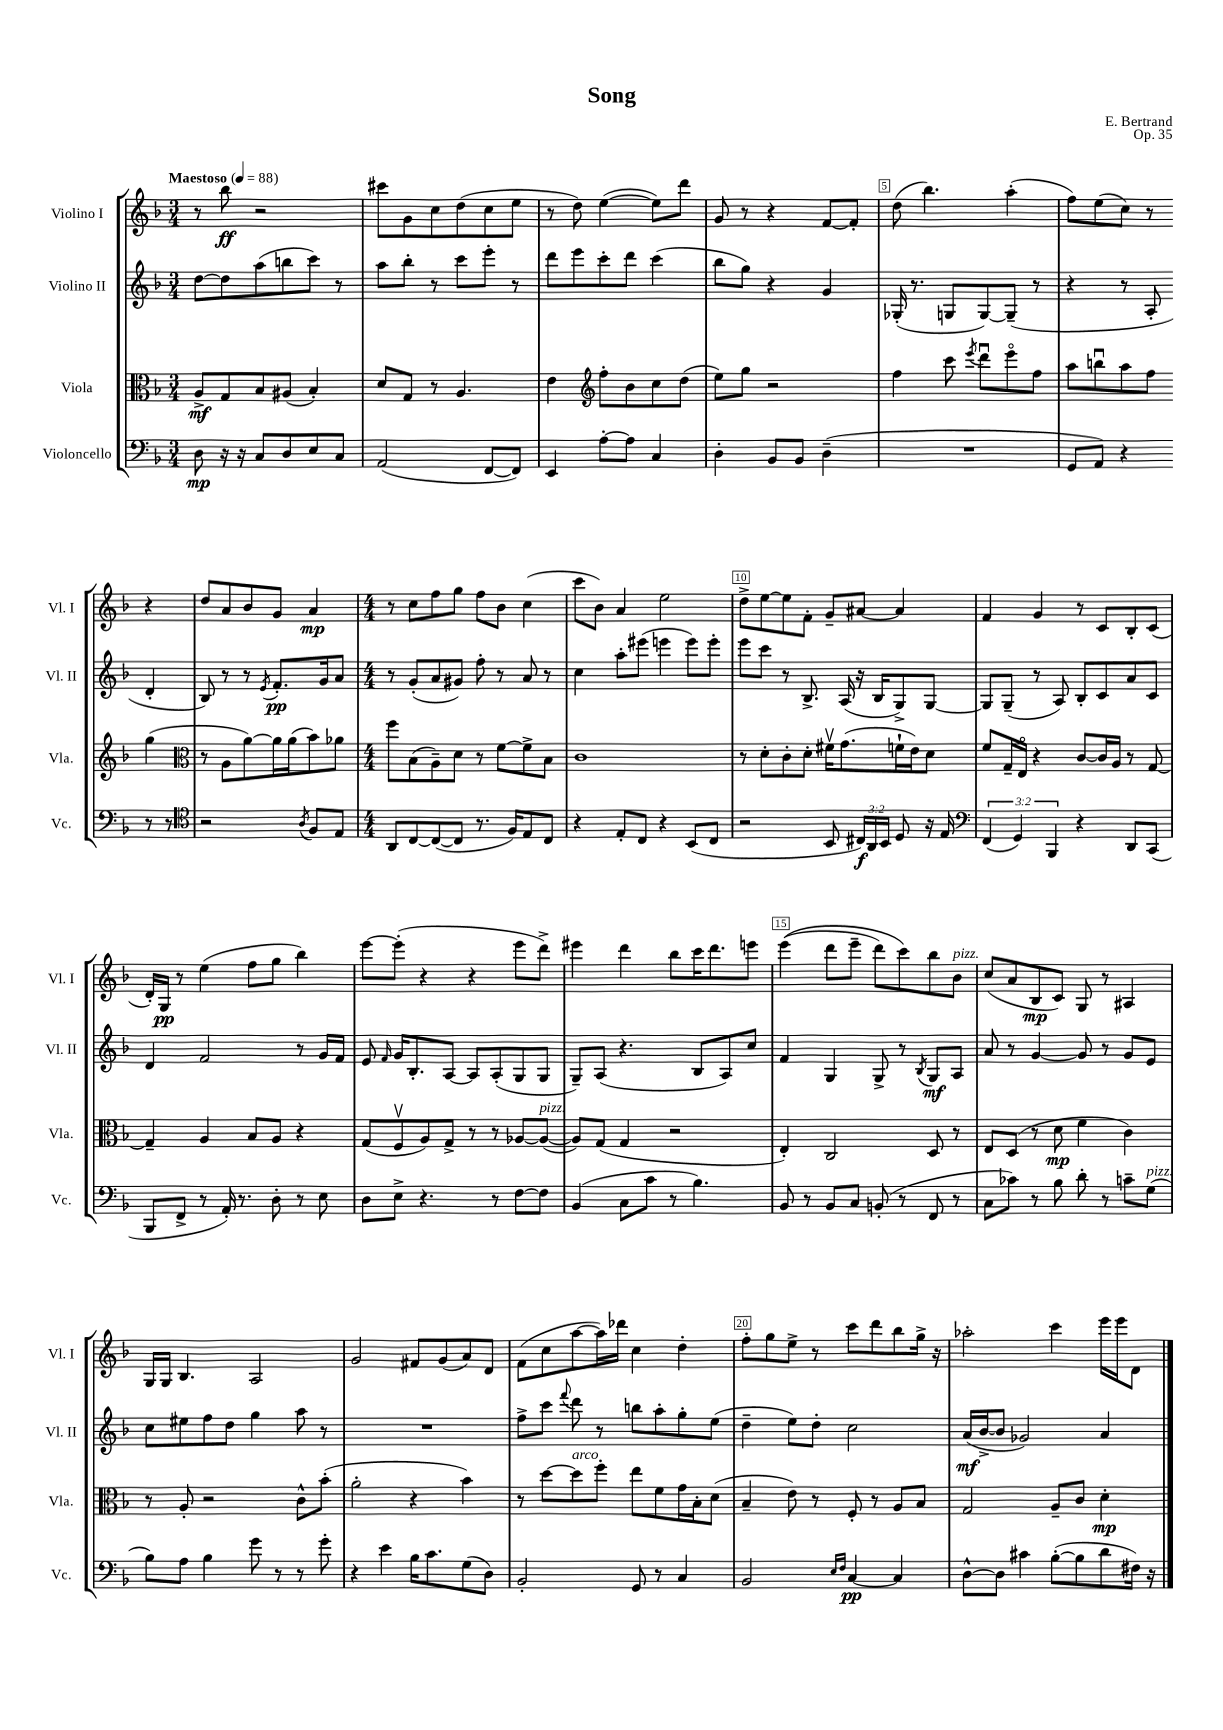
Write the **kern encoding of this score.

**kern	**kern	**kern	**kern
*staff4	*staff3	*staff2	*staff1
*clefF4	*clefC3	*clefG2	*clefG2
*k[b-]	*k[b-]	*k[b-]	*k[b-]
*M3/4	*M3/4	*M3/4	*M3/4
*MM88	*MM88	*MM88	*MM88
8D\	8A^/L	[8dd\L	8r
16r	8G/	8dd\]	8bb-\
16r	.	.	.
8C/L	8B-/	(8aa\	2r
8D/	(8A#/J	8bb\	.
8E/	4B-'/)	8ccc\J)	.
8C/J	.	8r	.
=	=	=	=
(2AA/	8d/L	8aa\L	8ccc#\L
.	8G/J	8bb-'\J	8g\
.	8r	8r	8cc\
.	4.A/	8ccc\L	(8dd\
[8FF/L	.	8eee'\J	8cc\
8FF/]J)	.	8r	8ee\J
=	=	=	=
4EE/	4e\	8ddd\L	8r
.	.	8eee\	8dd\)
*	*clefG2	*	*
[8A'\L	8ff'\L	8ccc'\	([4ee\
8A\]J	8b-\	8ddd\J	.
4C/	8cc\	(4ccc\	8ee\]L)
.	(8dd\J	.	8ddd\J
=	=	=	=
4D'\	8ee\L)	8bb-\L	8g/
.	8gg\J	8gg\J)	8r
8BB-/L	2r	4r	4r
8BB-/J	.	.	.
(4D~\	.	4g/	[8f/L
.	.	.	8f'/]J
=	=	=	=
2.r	4ff\	(16G-'/	(8dd\
.	.	8.r	.
.	.	.	4.bb-\)
.	8ccc\	8G/L	.
.	8qeee/	.	.
.	8dddu\L	[8G/)	.
.	8eeeo\	(8G~/]J	(4aa'\
.	8ff\J	8r	.
=	=	=	=
8GG/L	8aa\L	4r	8ff\L)
8AA/J)	8bbu\	.	(8ee\
4r	8aa\	8r	8cc\J)
.	8ff\J	8A'/	8r
8r	(4gg\	4d'/	4r
8r	.	.	.
=	=	=	=
*clefC4	*clefC3	*	*
2r	8r	8B-/)	8dd/L
.	8A\L	8r	8a/
.	[8a\)	8r	8b-/
.	.	8qe/	.
.	16a\]L	8.f'/L	8g/J
.	(16a\J	.	.
8qA/	.	.	.
8F/L	8b-\)	.	4a/
.	.	16g/k	.
8E/J	8a-\J	8a/J	.
=	=	=	=
*M4/4	*M4/4	*M4/4	*M4/4
8AA/L	8ff\L	8r	8r
[8C/	(8B-\	(8g'/L	8cc\L
(8C/_	8A~\)	8a/	8ff\
8C/]J	8d\J	8g#/J)	8gg\J
8.r	8r	8ff'\	8ff\L
.	[8f\L	8r	8b-\J
16F/LK)	.	.	.
8E/	8f^\]	8a/	(4cc\
8C/J	8B-\J	8r	.
=	=	=	=
4r	1c	4cc\	8ccc\L
.	.	.	8b-\J)
8E'/L	.	8aa'\L	4a/
8C/J	.	(8eee#\J	.
4r	.	4eee\	2ee\
(8BB-/L	.	8eee\L)	.
8C/J	.	8eee'\J	.
=	=	=	=
2r	8r	8eee\L	8dd^\L
.	8d'\L	8ccc\J	[8ee\
.	8c'\	8r	8ee\]
.	8d'\J	8.B-^/	8f'\J
8BB-/	16f#v\LK	.	8g~/L
.	(8.g\	(16A/	.
24C#/LL)	.	16r	[8a#/J
24AA/	.	.	.
.	.	16B-/LK	.
24BB-/JJ	.	.	.
8D/	16f`\L	8G^/)	4a#/]
.	16e\J)	.	.
16r	8d\J	[8G/J	.
16E/	.	.	.
=	=	=	=
*clefF4	*	*	*
(6FF/	8f/L	8G/]L	4f/
.	16G~/L	(8G~/J	.
6GG/)	.	.	.
.	16Eo/JJ	.	.
.	4r	8r	4g/
6BBB-/	.	.	.
.	.	8A/)	.
4r	[8c/L	8B-'/L	8r
.	16c/]L	8c/	8c/L
.	16A/JJ	.	.
8DD/L	8r	8a/	8B-'/
(8CC/J	[8G/	8c/J	(8c/J
=	=	=	=
8BBB-/L	4G~/]	4d/	16d'/LL)
.	.	.	16G/JJ
8FF^/J	.	.	8r
8r	4A/	2f/	(4ee\
16AA'/)	.	.	.
8.r	.	.	.
.	8B-/L	.	8ff\L
8D'\	8A/J	.	8gg\J
8r	4r	8r	4bb-\)
8E\	.	16g/LL	.
.	.	16f/JJ	.
=	=	=	=
8D\L	(8G/L	8e/	[8eee\L
.	.	16qqf/	.
8E^\J	8Fv/	16g/LK	(8eee'\]J
.	.	8.B-'/	.
4.r	8A/)	.	4r
.	8G^/J	[8A/J	.
.	8r	8A/]L	4r
8r	8r	(8A'/	.
[8F\L	[8A-/L	8G/	8eee\L
8F\]J	(8A-/_J	8G/J	8ddd^\J)
=	=	=	=
(4BB-/	8A-/]L)	8G~/L)	4eee#\
.	(8G/J	(8A/J	.
8C\L	4G/	4.r	4ddd\
8c\J	.	.	.
8r	2r	.	8bb-\L
4.B-\)	.	8B-/L	16ccc\K
.	.	.	8.ddd\
.	.	8A/)	.
.	.	8cc/J	8eee\J
=	=	=	=
8BB-/	4E'/)	4f/	&((4eee\
8r	.	.	.
8BB-/L	2C/	4G/	8ddd\L
8C/J	.	.	8eee~\J
(8BB'/	.	8G^/	8ddd\L)
8r	.	8r	8ccc\&)
.	.	8qB-/	.
8FF/	8D/	8G/L	8bb-\
8r	8r	8A/J	8b-\J
=	=	=	=
8C\L	8E/L	8a/	(8cc/L
8c-\J)	(8D/J	8r	8a/
8r	8r	[4g/	8B-/
8B-\	8d\	.	8c/J)
8d'\	4f\	8g/]	8G/
8r	.	8r	8r
8c~\L	4c\)	8g/L	4A#/
(8G\J	.	8e/J	.
=	=	=	=
8B-\L)	8r	8cc\L	16G/LL
.	.	.	16G/JJ
8A\J	8A'/	8ee#\	4.B-/
4B-\	2r	8ff\	.
.	.	8dd\J	.
8g\	.	4gg\	2A/
8r	.	.	.
8r	8c^^\L	8aa\	.
8g'\	(8b-'\J	8r	.
=	=	=	=
4r	2a'\	1r	2g/
4e\	.	.	.
16B-\LK	4r	.	8f#/L
8.c\	.	.	.
.	.	.	(8g/
(8G\	4b-\)	.	8a/)
8D\J)	.	.	8d/J
=	=	=	=
2BB-'/	8r	8ff^\L	(8f\L
.	[8dd\L	8ccc\J	8cc\
.	.	8qqfff/	.
.	8dd\]	8ddd\	[8aa\
.	8ff'\J	8r	16aa\]L)
.	.	.	16ddd-\JJ
8GG/	8ee\L	8bb\L	4cc\
8r	8f\	8aa'\	.
4C/	16g\L	8gg'\	4dd'\
.	16B-'\J	.	.
.	(8d\J	(8ee\J	.
=	=	=	=
2BB-/	4B-~/	4dd~\	8ff'\L
.	.	.	8gg\
.	8e\)	8ee\L)	8ee^\J
.	8r	8dd'\J	8r
16qqE/LL	.	.	.
16qqF/JJ	.	.	.
[4C/	8F'/	2cc\	8ccc\L
.	8r	.	8ddd\
4C/]	8A/L	.	8bb-\
.	8B-/J	.	16gg^\Jk
.	.	.	16r
=	=	=	=
[8D^^\L	2G/	(16a/LL	2aa-'\
.	.	[16b-^/J	.
8D\]J	.	8b-/]J	.
4c#\	.	2g-/)	.
([8B-'\L	8A~/L	.	4ccc\
8B-\]	8c/J	.	.
8d\	4d'\	4a/	16eee\LL
.	.	.	16eee\J
16F#\Jk)	.	.	8d\J
16r	.	.	.
==	==	==	==
*-	*-	*-	*-
